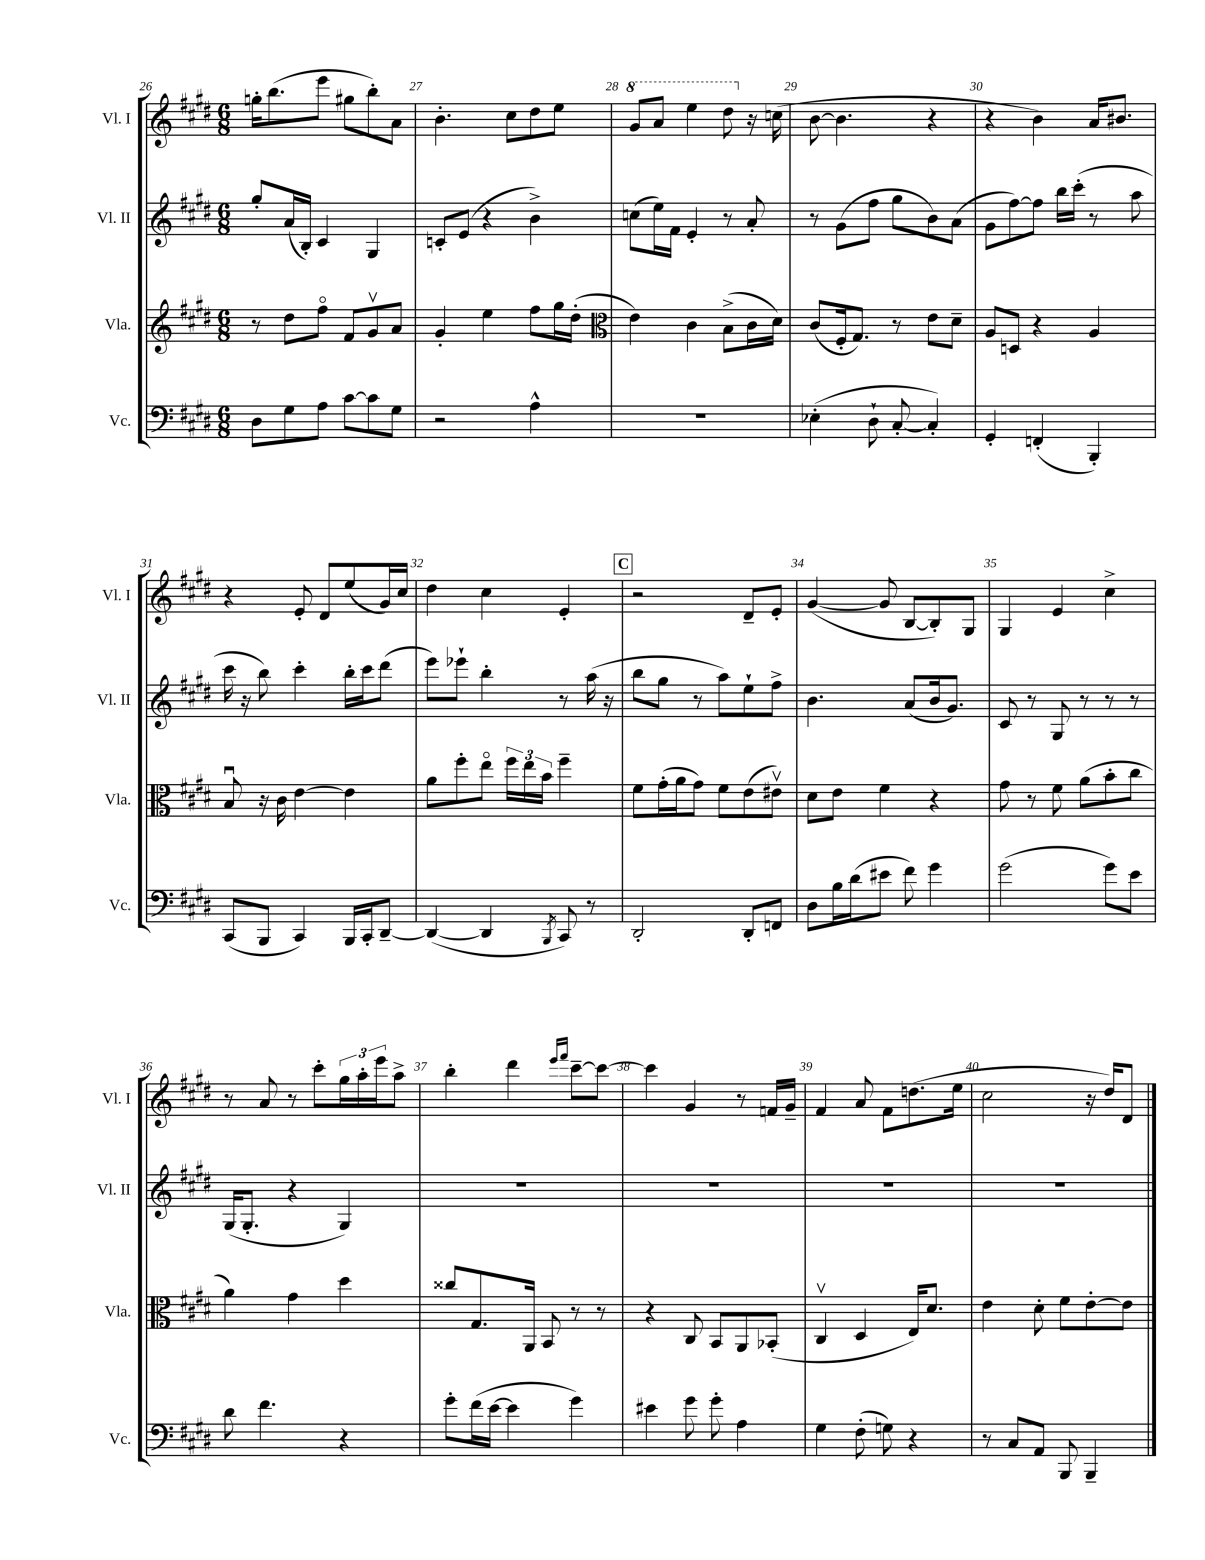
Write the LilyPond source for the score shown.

<<
\new StaffGroup <<
\new Staff = "s0" \with { instrumentName = "Vl. I" shortInstrumentName = "Vl. I" } {
    \clef treble \key e \major \numericTimeSignature \time 6/8
    g''16-. b''8.( e'''8 gis''8 b''8-.) a'8 |
    b'4.-. cis''8 dis''8 e''8 |
    \ottava #1 gis''8 a''8 e'''4 dis'''8 \ottava #0 r16 c''16( |
    b'8~ b'4. r4 |
    r4 b'4) a'16 bis'8. |
    r4 e'8-. dis'8 e''8( gis'16) cis''16 |
    dis''4 cis''4 e'4-. |
    \mark \markup { \box "C" } r2 dis'8-- e'8-. |
    gis'4~( gis'8 b8~ b8-.) gis8 |
    gis4 e'4 cis''4-> |
    r8 a'8 r8 cis'''8-. \tuplet 3/2 { gis''16 a''16-. e'''16 } a''8-> |
    b''4-. dis'''4 \grace { e'''16 fis'''16 } cis'''8~-- cis'''8~ |
    cis'''4 gis'4 r8 f'16 gis'16-- |
    fis'4 a'8 fis'8 d''8.( e''16 |
    cis''2 r16 dis''16) dis'8 \bar "|." |
}
\new Staff = "s1" \with { instrumentName = "Vl. II" shortInstrumentName = "Vl. II" } {
    \clef treble \key e \major \numericTimeSignature \time 6/8
    gis''8-. a'16( b16-.) cis'4 gis4 |
    c'8-. e'8( r4 b'4->) |
    c''8( e''16) fis'16 e'4-. r8 a'8-. |
    r8 gis'8( fis''8 gis''8 b'8) a'8( |
    gis'8 fis''8~) fis''8 b''16 cis'''16-.( r8 a''8 |
    cis'''16 r16 b''8) cis'''4-. b''16-. cis'''16 dis'''8( |
    e'''8) ees'''8-! b''4-. r8 a''16( r16 |
    \mark \markup { \box "C" } b''8 gis''8 r8 a''8) e''8-! fis''8-> |
    b'4. a'8( b'16 gis'8.) |
    cis'8 r8 gis8 r8 r8 r8 |
    gis16( gis8.-. r4 gis4) |
    R2. |
    R2. |
    R2. |
    R2. \bar "|." |
}
\new Staff = "s2" \with { instrumentName = "Vla." shortInstrumentName = "Vla." } {
    \clef treble \key e \major \numericTimeSignature \time 6/8
    r8 dis''8 fis''8\flageolet fis'8 gis'8\upbow a'8 |
    gis'4-. e''4 fis''8 gis''16 dis''16-.( |
    \clef alto e'4) cis'4 b8->( cis'16 dis'16) |
    cis'8( fis16-. gis8.) r8 e'8 dis'8-- |
    a8 d8 r4 a4 |
    b8\downbow r16 cis'16 e'4~ e'4 |
    a'8 fis''8-. e''8\flageolet \tuplet 3/2 { fis''16 e''16 b'16 } fis''4-- |
    \mark \markup { \box "C" } fis'8 gis'16-.( a'16 gis'8) fis'8 e'8( eis'8\upbow) |
    dis'8 e'8 fis'4 r4 |
    gis'8 r8 fis'8 a'8( b'8-. cis''8 |
    a'4) gis'4 dis''4 |
    cisis''8 gis8. a,16 b,8 r8 r8 |
    r4 cis8 b,8 a,8 bes,8-.( |
    cis4\upbow dis4 e16) dis'8. |
    e'4 dis'8-. fis'8 e'8~-. e'8 \bar "|." |
}
\new Staff = "s3" \with { instrumentName = "Vc." shortInstrumentName = "Vc." } {
    \clef bass \key e \major \numericTimeSignature \time 6/8
    dis8 gis8 a8 cis'8~ cis'8 gis8 |
    r2 a4-^ |
    r2. |
    ees4-.( dis8-! cis8~-. cis4-.) |
    gis,4-. f,4-.( b,,4-.) |
    cis,8( b,,8 cis,4) b,,16 cis,16-. dis,8~-- |
    dis,4~( dis,4 \acciaccatura { b,,8 } cis,8) r8 |
    \mark \markup { \box "C" } dis,2-. dis,8-. f,8 |
    dis8 b16 dis'16( eis'8 fis'8) gis'4 |
    gis'2( gis'8) e'8 |
    dis'8 fis'4. r4 |
    gis'8-. fis'16( e'16~ e'4 gis'4) |
    eis'4 gis'8 gis'8-. a4 |
    gis4 fis8-.( g8) r4 |
    r8 cis8 a,8 b,,8 b,,4-- \bar "|." |
}
>>
>>
\layout { \context { \Score currentBarNumber = #26 \override BarNumber.break-visibility = ##(#f #t #t) barNumberVisibility = #all-bar-numbers-visible } }
